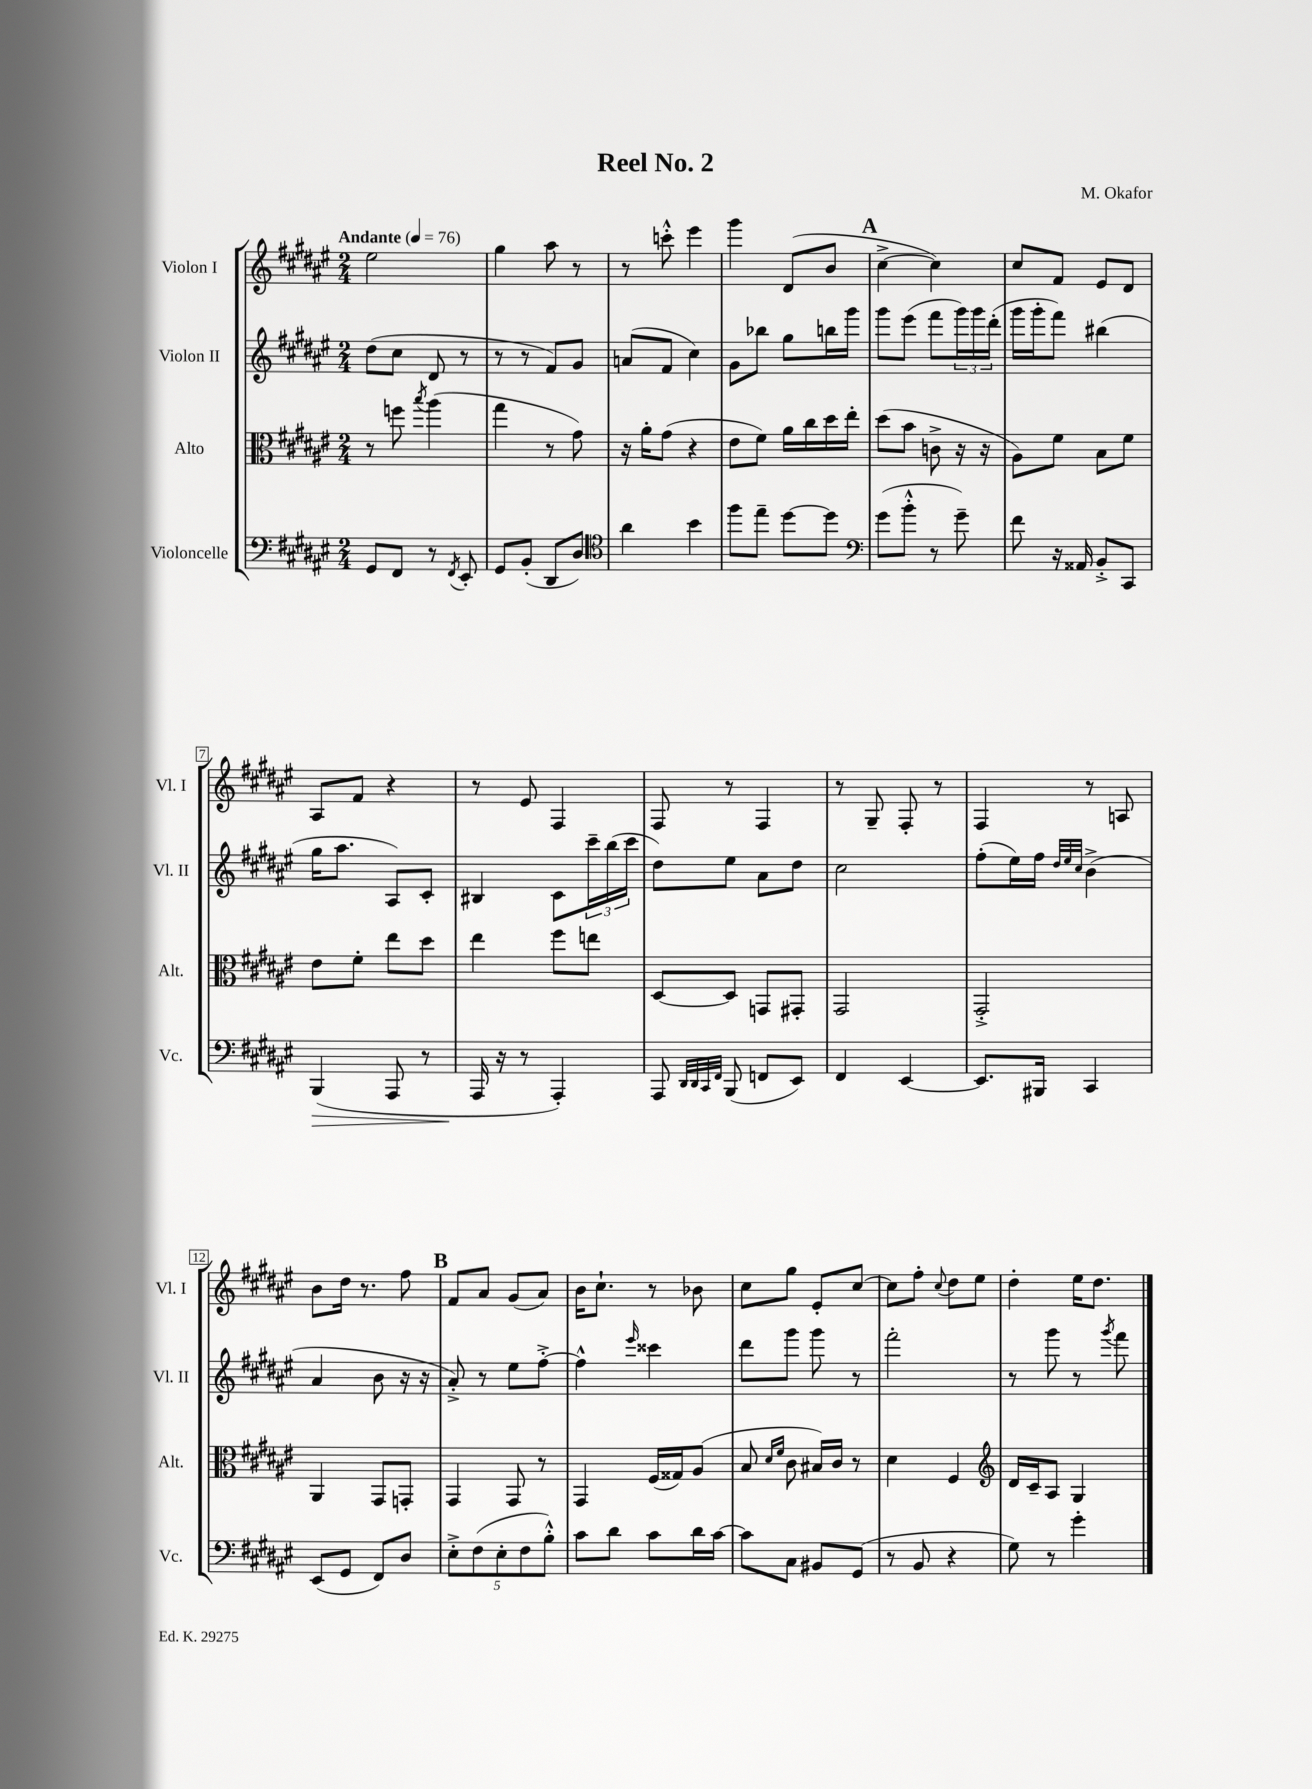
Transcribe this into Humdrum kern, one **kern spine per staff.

**kern	**dynam	**kern	**kern	**kern
*part4	*part4	*part3	*part2	*part1
*staff4	*staff4	*staff3	*staff2	*staff1
*I"Violoncelle	*	*I"Alto	*I"Violon II	*I"Violon I
*I'Vc.	*	*I'Alt.	*I'Vl. II	*I'Vl. I
*clefF4	*	*clefC3	*clefG2	*clefG2
*k[f#c#g#d#a#e#]	*	*k[f#c#g#d#a#e#]	*k[f#c#g#d#a#e#]	*k[f#c#g#d#a#e#]
*M2/4	*	*M2/4	*M2/4	*M2/4
*MM76	*	*MM76	*MM76	*MM76
=1	=1	=1	=1	=1
!	!	!	!	!LO:TX:a:B:t=Andante
8GG#/L	.	8r	(8dd#\L	2ee#\
8FF#/J	.	8ffn\	8cc#\J	.
.	.	8qbb/	.	.
8r	.	(4aa#\	8d#/	.
8qFF#/	.	.	.	.
8EE#'/	.	.	8r	.
=2	=2	=2	=2	=2
8GG#/L	.	4gg#\	8r	4gg#\
(8BB'/J	.	.	8r	.
8DD#/L	.	8r	8f#/L)	8aa#\
8D#/J)	.	8g#\)	8g#/J	8r
=3	=3	=3	=3	=3
*clefC4	*	*	*	*
4a#\	.	16r	(8an/L	8r
.	.	16a#'\KL	.	.
.	.	(8g#\J	8f#/J	8cccn'^^\
4b\	.	4r	4cc#\)	4eee#\
=4	=4	=4	=4	=4
8ff#\L	.	8e#\L	8g#\L	4ggg#\
8ee#~\J	.	8f#\J)	8bb-X\J	.
[8dd#\L	.	16a#\LL	8gg#\L	(8d#/L
.	.	16cc#\	.	.
8dd#\J]	.	16dd#\	16bbn\L	8b/J
.	.	16ee#'\JJ	16ggg#\JJ	.
!!LO:REH:place=s1:t=A
=5	=5	=5	=5	=5
*clefF4	*	*	*	*
(8g#\L	.	(8dd#\L	8ggg#\L	[4cc#^\
8b'^^\J	.	8b\J	(8eee#\J	.
8r	.	8cn^\	8fff#\L	4cc#\])
8g#~\)	.	16r	24ggg#\L)	.
.	.	.	24ggg#\	.
.	.	16r	.	.
.	.	.	(24ddd#'\JJ	.
=6	=6	=6	=6	=6
8f#\	.	8A#\L)	16ggg#\LL	8cc#/L
.	.	.	16ggg#'\J	.
16r	.	8f#\J	8fff#\J)	8f#/J
16AA##X/	.	.	.	.
8BB'^/L	.	8B\L	(4bb#X\	8e#/L
8CC#/J	.	8f#\J	.	8d#/J
!!LO:LB:g=z
=7	=7	=7	=7	=7
!	!LO:HP:b	!	!	!
(4BBB/	>	8e#\L	16gg#\KL	8A#/L
.	.	.	8.aa#\J	.
.	.	8f#'\J	.	8f#/J
8AAA#/	.	8ee#\L	8A#/L)	4r
8r	.	8dd#\J	8c#'/J	.
=8	=8	=8	=8	=8
16AAA#/	.	4ee#\	4B#X/	8r
16r	]	.	.	.
8r	.	.	.	8e#/
4AAA#'/)	.	8ff#\L	8c#\L	4F#/
.	.	8een\J	24ccc#~\L	.
.	.	.	(24bb\	.
.	.	.	24ccc#\JJ	.
=9	=9	=9	=9	=9
8AAA#/	.	[8D#/L	8dd#\L)	8F#/
32qqDD#/LLL	.	.	.	.
32qqDD#/	.	.	.	.
32qqCC#/	.	.	.	.
32qqFF#/JJJ	.	.	.	.
(8BBB/	.	8D#/J]	8ee#\J	8r
8FFn/L	.	8GGn/L	8a#\L	4F#/
8EE#/J)	.	8GG#X'/J	8dd#\J	.
=10	=10	=10	=10	=10
4FF#/	.	2GG#/	2cc#\	8r
.	.	.	.	8G#~/
[4EE#/	.	.	.	8F#'/
.	.	.	.	8r
=11	=11	=11	=11	=11
8.EE#/L]	.	2GG#'^/	(8ff#'\L	4F#/
.	.	.	16ee#\L)	.
16BBB#X/Jk	.	.	16ff#\JJ	.
.	.	.	32qqdd#/LLL	.
.	.	.	32qqee#/	.
.	.	.	32qqcc#/JJJ	.
4CC#/	.	.	(4b^\	8r
.	.	.	.	8An/
!!LO:LB:g=z
=12	=12	=12	=12	=12
(8EE#/L	.	4AA#/	4a#/	8b\L
8GG#/J	.	.	.	16dd#\Jk
.	.	.	.	8.r
8FF#/L)	.	8GG#/L	8b\	.
8D#/J	.	8GGn'/J	16r	8ff#\
.	.	.	16r	.
!!LO:REH:place=s1:t=B
=13	=13	=13	=13	=13
10E#'^\L	.	4GG#/	8a#'^/)	8f#/L
(10F#\	.	.	.	.
.	.	.	8r	8a#/J
10E#'\	.	.	.	.
.	.	8GG#/	8ee#\L	(8g#/L
10F#\	.	.	.	.
.	.	8r	[8ff#'^\J	8a#/J)
10B'^^\J)	.	.	.	.
=14	=14	=14	=14	=14
8c#\L	.	4GG#/	4ff#^^\]	16b\KL
.	.	.	.	8.cc#`\J
8d#\J	.	.	.	.
.	.	.	16qqeee#/	.
8c#\L	.	(16F#/LL	4ccc##X\	8r
.	.	16G##X/J)	.	.
16d#\L	.	(8A#/J	.	8b-X\
[16c#\JJ	.	.	.	.
=15	=15	=15	=15	=15
8c#\L]	.	8B/	8ddd#\L	8cc#\L
.	.	16qqd#/LL	.	.
.	.	16qqf#/JJ	.	.
8C#\J	.	8c#\	8ggg#\J	8gg#\J
8BB#X/L	.	16B#X/LL)	8ggg#\	8e#'/L
.	.	16c#/JJ	.	.
(8GG#/J	.	8r	8r	[8cc#/J
=16	=16	=16	=16	=16
8r	.	4d#\	2fff#'\	8cc#\L]
8BB/	.	.	.	8ff#'\J
.	.	.	.	8qqcc#/
4r	.	4F#/	.	8dd#\L
.	.	.	.	8ee#\J
=17	=17	=17	=17	=17
*	*	*clefG2	*	*
8G#\)	.	16d#/LL	8r	4dd#'\
.	.	16c#~/J	.	.
8r	.	8A#/J	8ggg#\	.
4g#'\	.	4G#/	8r	16ee#\KL
.	.	.	.	8.dd#\J
.	.	.	8qggg#/	.
.	.	.	8fff#\	.
==	==	==	==	==
*-	*-	*-	*-	*-
